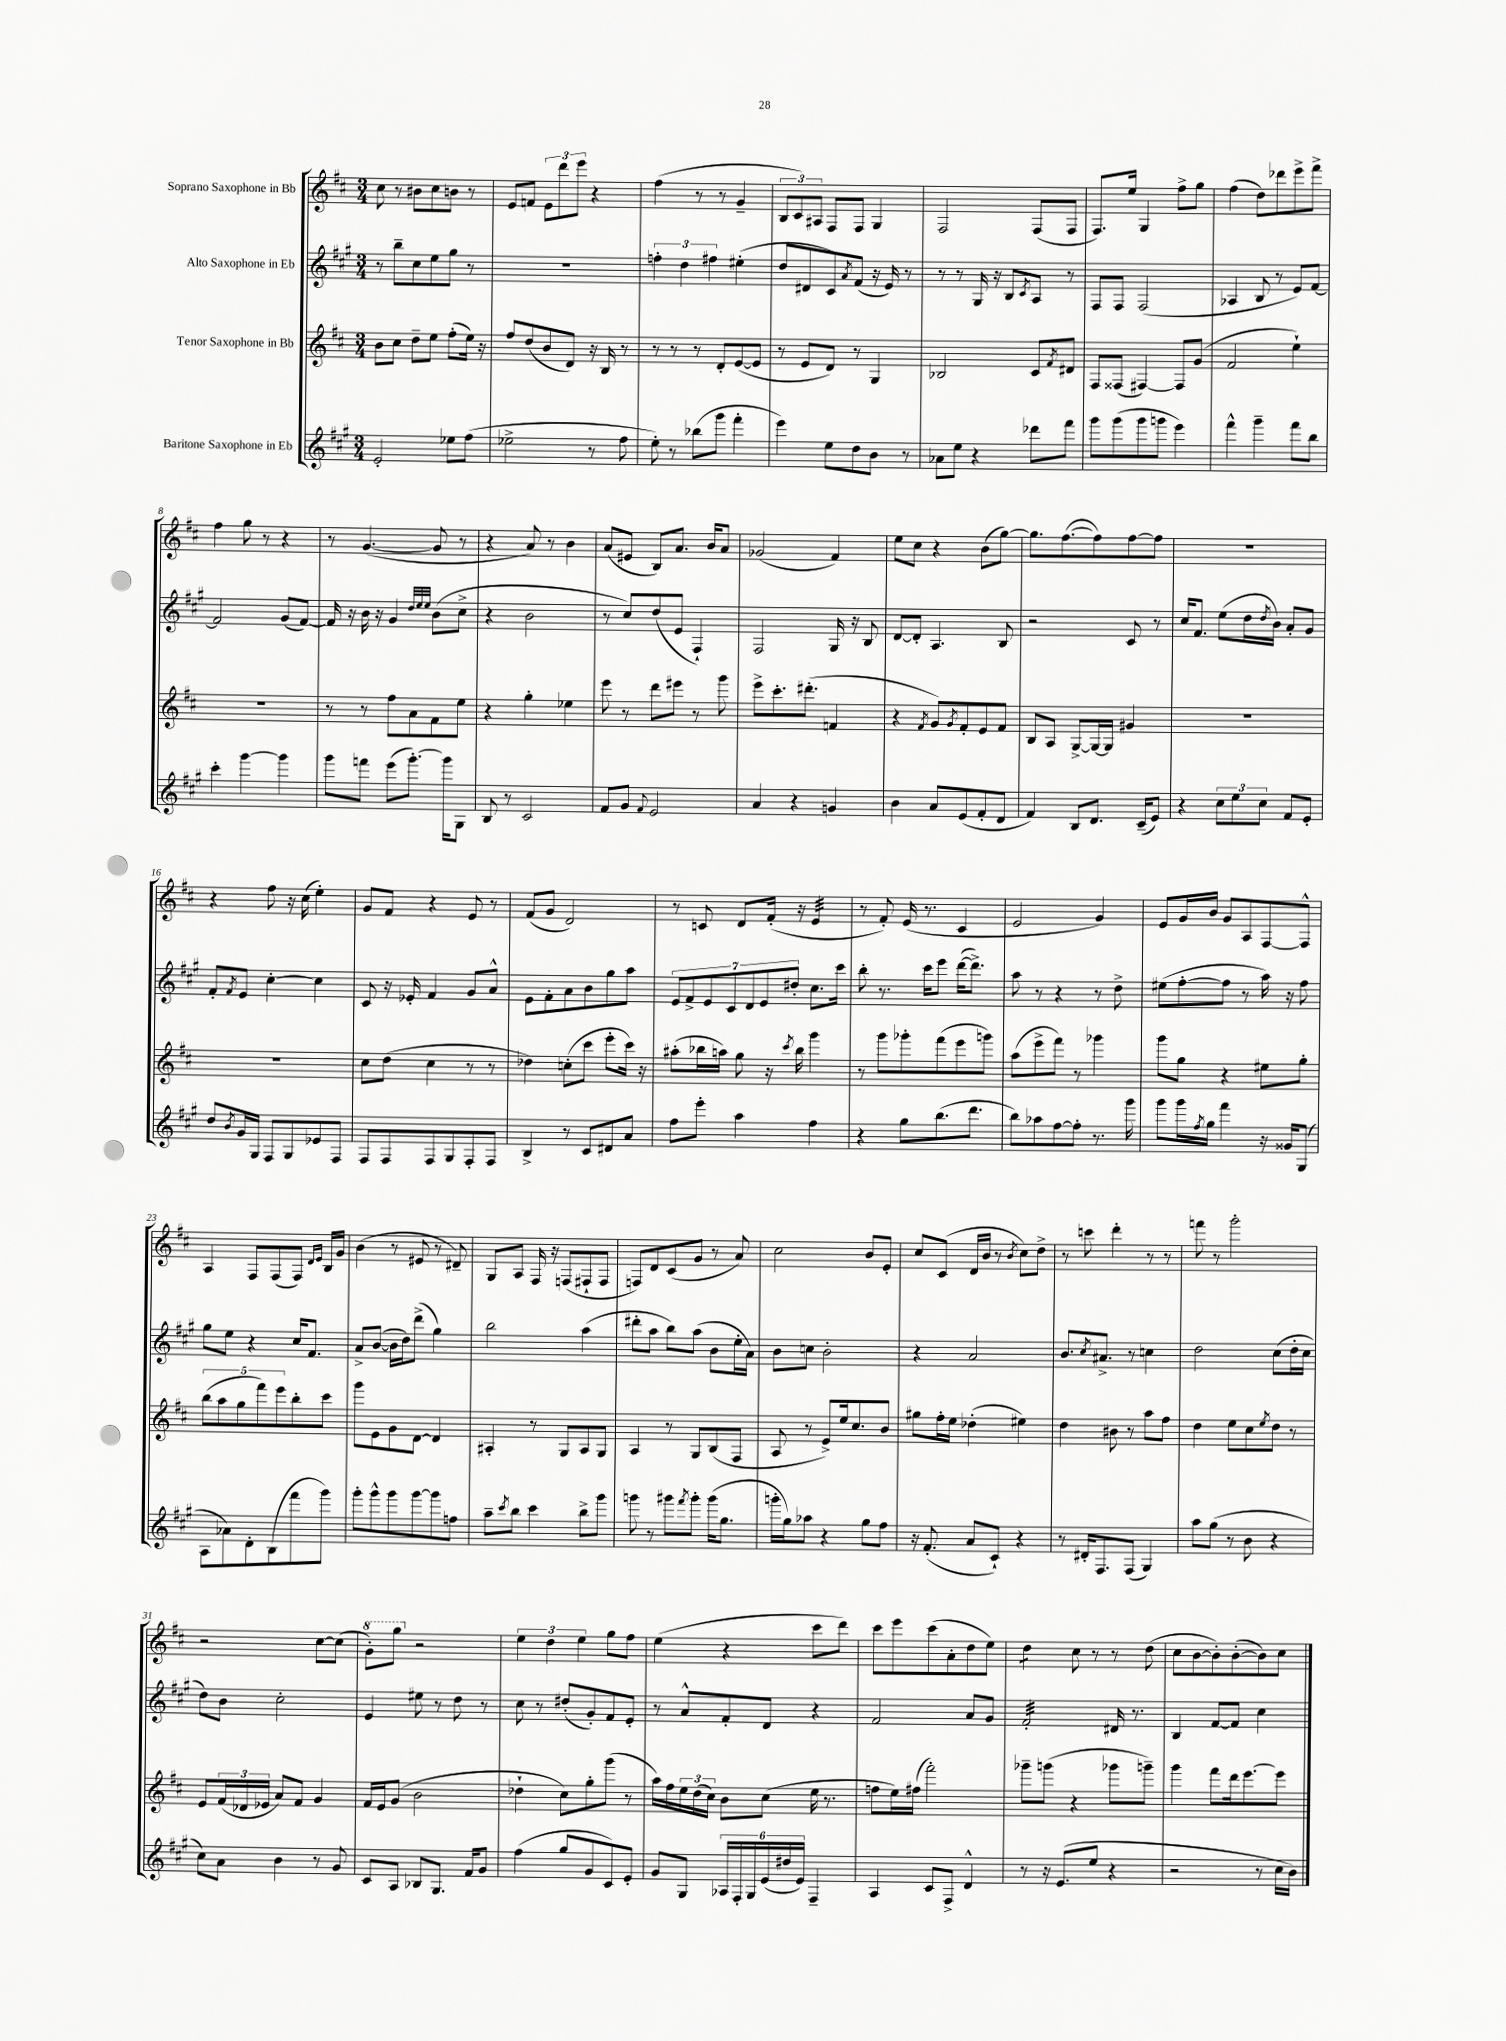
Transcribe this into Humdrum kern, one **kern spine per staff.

**kern	**kern	**kern	**kern
*staff4	*staff3	*staff2	*staff1
*clefG2	*clefG2	*clefG2	*clefG2
*k[f#c#g#]	*k[f#c#]	*k[f#c#g#]	*k[f#c#]
*M3/4	*M3/4	*M3/4	*M3/4
2e'	8b	8r	8cc#
.	8cc#	8bb~	8r
.	8dd~	8cc#	8b#
.	8ee	8ee	8cc#
8ee-	(8ff#'	8gg#	8b
(8ff#	16ee)	8r	8r
.	16r	.	.
=	=	=	=
2ee-^	8ff#	2.r	8e
.	(8dd	.	8f
.	8b	.	12e
.	.	.	12ddd
.	8d)	.	.
.	.	.	12eee
8r	16r	.	4r
.	16B	.	.
8ff#	8r	.	.
=	=	=	=
8ee')	8r	6ff'	(4ff#
8r	8r	.	.
.	.	6dd	.
(8bb-	8r	.	8r
.	.	6ff#	.
8ggg#	8d'	.	8r
4fff#'	([8e	(4ee#'	4g~
.	8e]	.	.
=	=	=	=
4eee)	8r	8dd	12B
.	.	.	12c#)
.	8e	8d#	.
.	.	.	12A#
8ee	8d)	8c#)	8F#
.	.	8qa	.
8dd	8r	(8f#	8F#
8b	4G	16r	4G
.	.	16e)	.
8r	.	8r	.
=	=	=	=
8a-	2B-	8r	2F#
8ee	.	8r	.
4r	.	16G#	.
.	.	16r	.
.	.	8B	.
.	.	8qc#	.
8ddd-	8c#	8A	(8F#
.	8qf#	.	.
8fff#	8d#	8r	8F#
=	=	=	=
8ggg#	8F#	8F#	8.F#)
(8ggg#	(8F##	8F#	.
.	.	.	16ee
8ggg#	[4F#)	(2F#	4G
8ggg	.	.	.
4eee)	8F#]	.	8ff#^
.	(8g	.	8gg
=	=	=	=
4fff#^^	2f#	4A-	(4ff#
4ggg#~	.	8B	8dd)
.	.	8r	8ddd-
8fff#	4ee`)	8e)	8eee^
8bb	.	[8f#	8fff#^
=	=	=	=
4ccc#'	2.r	2f#]	4ff#
[4ggg#	.	.	8gg
.	.	.	8r
4ggg#]	.	(8g#	4r
.	.	[8f#)	.
=	=	=	=
8ggg#	8r	16f#]	8r
.	.	16r	.
8fff	8r	16b	([4.g
.	.	16r	.
(8eee	8ff#	4g#	.
[8.ggg#')	8a	.	.
.	.	32qqdd	.
.	.	32qqee	.
.	.	32qqee	.
.	8f#	(8b	8g]
16ggg#]	.	.	.
8G#	8ee	8cc#^	8r
=	=	=	=
8B	4r	4r	4r
8r	.	.	.
2c#	4gg'	2b	8a)
.	.	.	8r
.	4ee-	.	4b
=	=	=	=
8f#	8eee	8r	(8a
8g#	8r	8cc#)	8e#
8qqf#	.	.	.
2e	8ddd	(8dd	8B)
.	8eee#	8e	8.a
.	8r	4F#`)	.
.	.	.	16b
.	8ggg	.	8a
=	=	=	=
4a	8eee^	2F#	(2g-
.	8.ccc#'	.	.
4r	.	.	.
.	(8.ddd#'	.	.
4g	4f	16G#	4f#)
.	.	16r	.
.	.	8B	.
=	=	=	=
4b	4r	[8d	8ee
.	.	8d']	8cc#
.	8qf#	.	.
8a	8g)	4.A	4r
.	8qg	.	.
(8e	8f#'	.	.
8f#'	8e	.	(8b
8d	8f#	8B	[8gg)
=	=	=	=
4f#)	8B	2r	8.gg]
.	8A	.	.
.	.	.	([8.ff#
8B	[8G^	.	.
8.d	16G_	.	8ff#])
.	16G]	.	.
.	4g#	8c#	[8ff#
(16c#~	.	.	.
8e)	.	8r	8ff#]
=	=	=	=
4r	2.r	16cc#	2.r
.	.	8.f#	.
12cc#	.	(8ee	.
12ee	.	.	.
.	.	16dd	.
12cc#	.	.	.
.	.	8qdd	.
.	.	16b)	.
8f#	.	8a'	.
8e'	.	8g#	.
=	=	=	=
8dd	2.r	8f#'	4r
8qb	.	8qf#	.
16g#	.	8e	.
16G#	.	.	.
8F#	.	[4cc#'	8ff#
8G#	.	.	16r
.	.	.	(16cc#
8e-	.	4cc#]	4ee')
8F#	.	.	.
=	=	=	=
8F#	8cc#	8c#	8g
8F#	(8dd	16r	8f#
.	.	16e-'	.
8F#	4cc#	4f#	4r
8G#	.	.	.
8F#'	8r	8g#	8e
8F#	8r	8a^^	8r
=	=	=	=
4B^	4dd-)	8e	(8f#
.	.	8f#'	8g
8r	(8cc'	8a	2d)
8c#	8ccc#	8b	.
8d#	8eee'	8gg#	.
8a	16ccc#)	8aa	.
.	16r	.	.
=	=	=	=
8ff#	(8aa#'	14e	8r
.	.	14f#^	.
8eee'	16bb-	.	8c
.	.	14e	.
.	16aa)	.	.
.	.	14c#	.
4aa	8gg	.	8d
.	.	14d	.
.	.	14e	.
.	16r	.	(16f#'
.	.	14dd#'	.
.	8qccc#	.	.
.	16bb-	.	16r
4ff#	4ggg	8.cc#	4e
.	.	16ccc#	.
=	=	=	=
4r	8r	8bb'	8r
.	8ggg	8.r	8f#')
8gg#	8ggg-'	.	(16e
.	.	16ccc#	8.r
(8.bb	(8fff#	8eee	.
.	8eee	([16ddd	4c#
8.ddd	.	8.ddd^])	.
.	8ggg)	.	.
=	=	=	=
8bb)	(8aa	8aa	2e
8aa-	8eee^	8r	.
[8ff#	8fff#)	4r	.
8ff#']	8r	.	.
8.r	4ggg-	8r	4g)
.	.	8dd^	.
16ggg#	.	.	.
=	=	=	=
8ggg#	8ggg	(8ee#	8e
16ggg#	8gg	[8ff#'	16g
8qff#	.	.	.
16gg#	.	.	16b
4fff#	4r	8ff#]	8g
.	.	8r	8A
16r	8ee#	16aa)	[8F#
16g##	.	16r	.
(8G#	8gg'	8ff#	8F#^^]
=	=	=	=
8A	(10bb	8gg#	4A
.	10aa	.	.
8a-)	.	8ee	.
.	10gg	.	.
8d'	.	4r	8F#
.	10fff#)	.	.
(8B	.	.	(8F#
.	10eee	.	.
8fff#	8bb'	16cc#	8F#)
.	.	8.f#	.
.	.	.	16qqd
.	.	.	16qqe
8ggg#)	8ccc#	.	16B
.	.	.	16g
=	=	=	=
8ggg#'	8ggg	8a^	(4b
8ggg#^^	8e	([8b	.
8ggg#	8g	16b]	8r
.	.	16dd)	.
[8ggg#	[8d	(8ddd^	8e#
8ggg#]	4d]	4gg#)	8r
8ff	.	.	8d#~)
=	=	=	=
8aa~	4A#'	2bb	8G
8qccc#	.	.	.
8bb	.	.	8A
4ccc#	8r	.	16F#
.	.	.	16r
.	8G	.	(8F
8bb^	8A#	(4aa	8F#`
8ggg#	8G	.	8F#
=	=	=	=
8ggg	4A	8ddd#'	8F)
8r	.	8aa	8d
8ggg#	8r	8bb)	(8c#
8qfff#	.	.	.
8ggg#'	8G	(8aa	8g
(16ggg#	(8B	8b	8r
8.gg#	.	.	.
.	8F#	16ee'	8a)
.	.	16a)	.
=	=	=	=
16ggg'	8A	8b	2cc#
16gg#)	.	.	.
8aa-	8r	8cc	.
4r	8e^)	2b'	.
.	16ee	.	.
.	8.cc#	.	.
8gg#	.	.	8b
8ff#	8b	.	8e'
=	=	=	=
16r	8gg#	4r	8cc#
(8.f#'	.	.	.
.	16ff#'	.	(8c#
.	16ee	.	.
8a	(4dd-'	2a	16d
.	.	.	16b
8c#`)	.	.	8r
.	.	.	8qb
4r	4ee#)	.	8cc#)
.	.	.	8dd^
=	=	=	=
8r	4dd	8.b	8r
16d#'	.	.	8ccc
.	.	8qcc#	.
8.F#	.	8.a#^	.
.	8b#	.	4ddd'
(8F#	8r	8r	.
4G#)	8aa	4cc	8r
.	8ff#	.	8r
=	=	=	=
8aa	4dd	2dd	8fff
(8gg#	.	.	8r
8r	8ee	.	2ggg'
8b	8cc#	.	.
.	8qee	.	.
4r	8dd	(8cc#	.
.	8r	16dd'	.
.	.	16cc#	.
=	=	=	=
8cc#)	8e	8dd)	2r
8a	(24f#	8b	.
.	24d-	.	.
.	24e-	.	.
4b	8a)	2cc#'	.
.	8f#	.	.
8r	4g	.	[8cc#
8g#	.	.	(8cc#]
=	=	=	=
8c#	16f#	4e	8gg')
.	16e	.	.
8A	(8g	.	8ggg
8B-	2b	8ee#	2r
8.G#	.	8r	.
.	.	8dd	.
16f#	.	.	.
8g#	.	8r	.
=	=	=	=
(4ff#	4dd-`	8cc#	6ee
.	.	8r	.
.	.	.	6dd
8gg#	8cc#)	(8dd#'	.
.	.	.	6ee
8g#	8gg'	8g#')	.
8c#)	(8ggg	8f#	8gg
8e'	8r	8e'	8ff#
=	=	=	=
8g#	16aa)	8r	(4ee
.	16ff#	.	.
8G#	24ee	8a^^	.
.	(24dd	.	.
.	24cc#)	.	.
24A-	8b	8f#'	4r
24F#'	.	.	.
24G#	.	.	.
(24e	(8cc#	8d	.
24dd#	.	.	.
24e)	.	.	.
4F#~	16ee	4r	8ccc#
.	8.r	.	.
.	.	.	8ddd)
=	=	=	=
4A	8ff	2f#	8ccc#
.	16ee)	.	8eee
.	(16ff#	.	.
8c#	2fff#')	.	(8ccc#
8F#^	.	.	8a'
4d^^	.	8a	8dd
.	.	8g#	8ee)
=	=	=	=
8r	8ggg-~	2f#'	4dd
16r	(8ggg	.	.
(8.e	.	.	.
.	4r	.	8cc#
8ee	.	.	8r
4r	8ggg-	16d#	8r
.	.	8.r	.
.	8ggg~)	.	(8dd
=	=	=	=
2r	4ggg	4B	8cc#
.	.	.	[8b
.	8fff#	[8f#	8b'])
.	16ddd	8f#]	([8b'
.	[8.eee	.	.
8r	.	4cc#	8b])
16cc#	8eee]	.	8cc#
16b)	.	.	.
==	==	==	==
*-	*-	*-	*-
